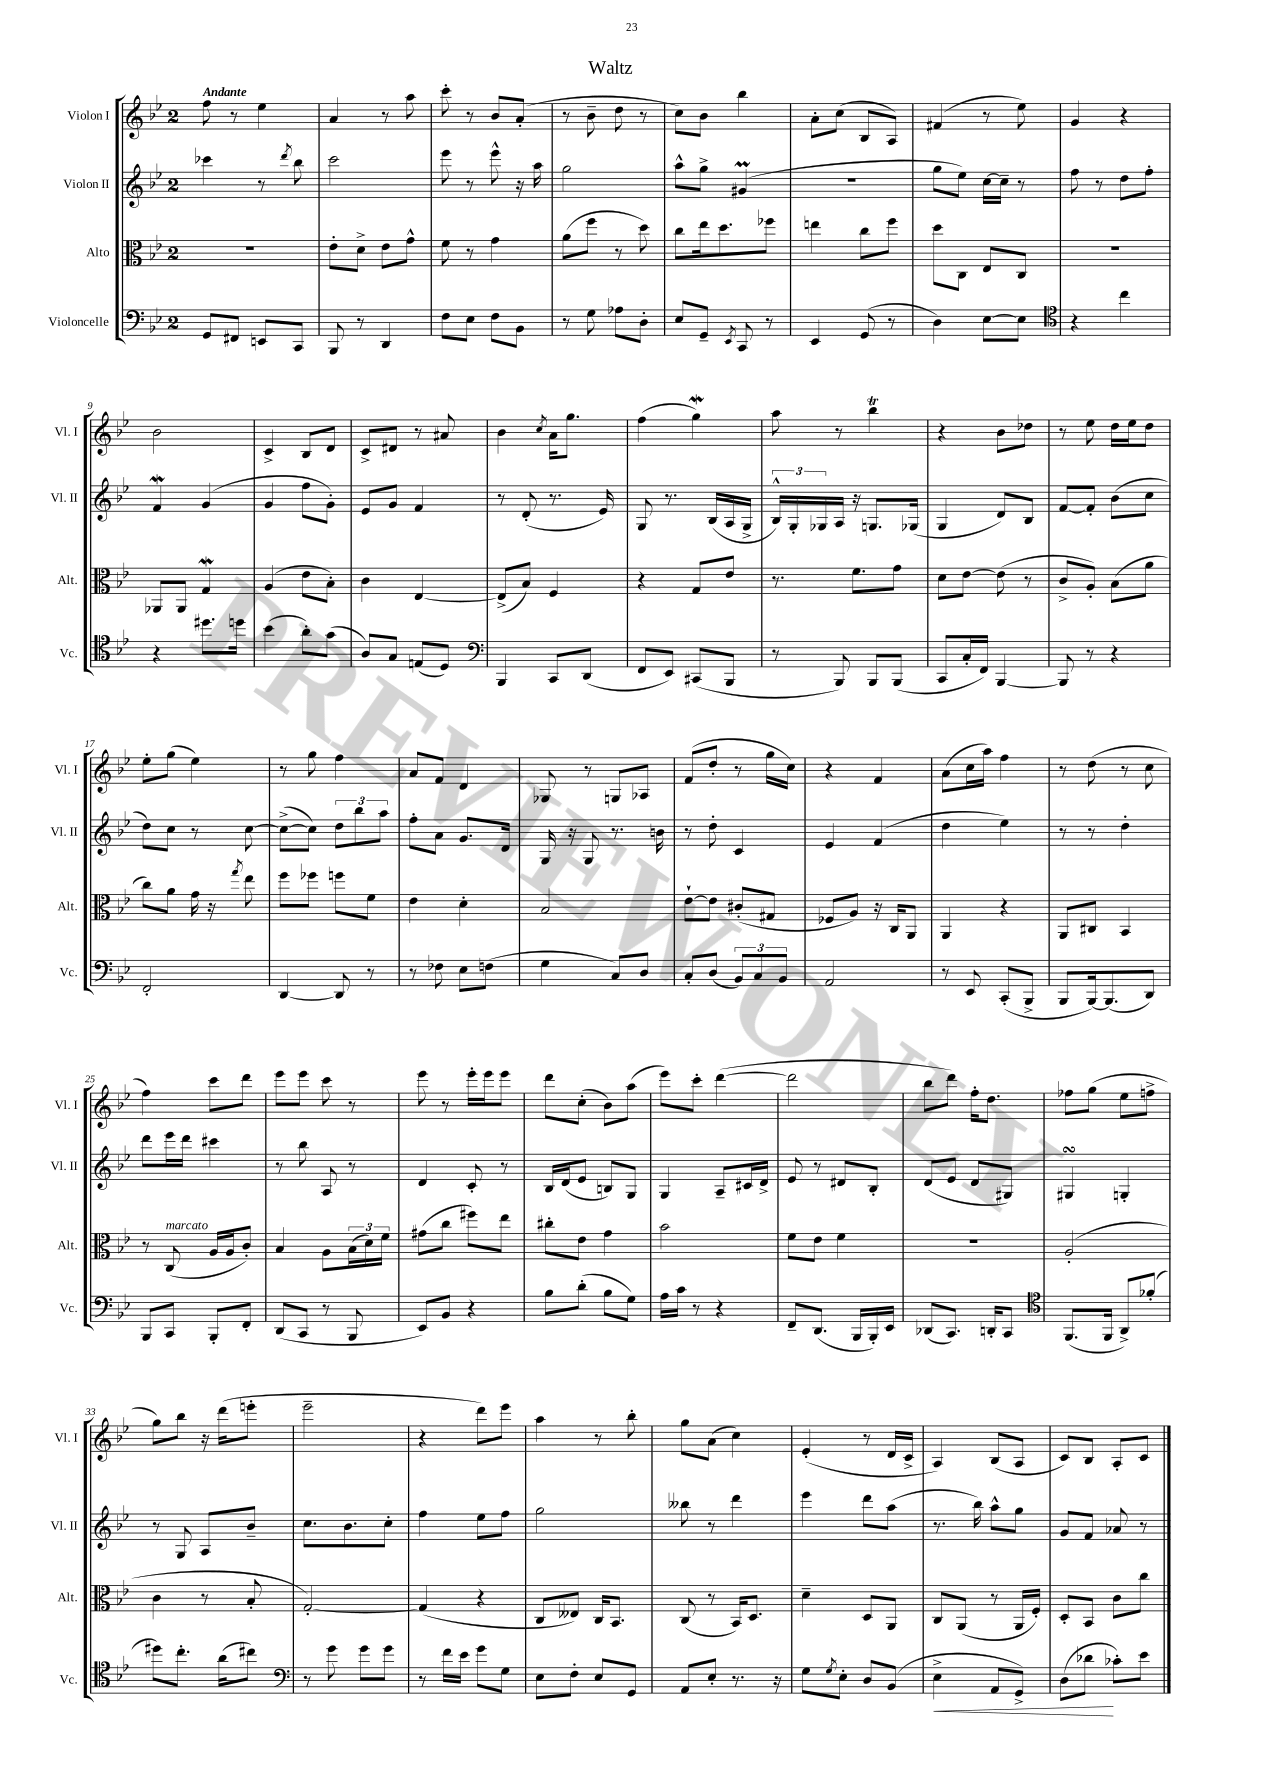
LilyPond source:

\header { title = "Waltz" }
<<
\new StaffGroup <<
\new Staff = "s0" \with { instrumentName = "Violon I" shortInstrumentName = "Vl. I" } {
    \clef treble \key bes \major \once \override Staff.TimeSignature.style = #'single-digit \time 2/4 \tempo "Andante"
    f''8 r8 ees''4 |
    a'4 r8 a''8 |
    c'''8-. r8 bes'8 a'8-.( |
    r8 bes'8-- d''8 r8 |
    c''8) bes'8 bes''4 |
    a'8-. c''8( bes8 a8) |
    fis'4( r8 ees''8) |
    g'4 r4 |
    bes'2 |
    c'4-> bes8 d'8 |
    c'8-> dis'8 r8 ais'8 |
    bes'4 \acciaccatura { c''8 } a'16 g''8. |
    f''4( g''4\mordent) |
    a''8 r8 bes''4\trill |
    r4 bes'8 des''8 |
    r8 ees''8 d''16 ees''16 d''8 |
    ees''8-. g''8( ees''4) |
    r8 g''8 f''4 |
    a'8 f'8 d'4 |
    ges8 r8 g8 aes8 |
    f'8( d''8-. r8 g''16 c''16) |
    r4 f'4 |
    a'8( c''16 a''16) f''4 |
    r8 d''8( r8 c''8 |
    f''4) c'''8 d'''8 |
    ees'''8 ees'''8 c'''8 r8 |
    ees'''8 r8 ees'''16-. ees'''16 ees'''8 |
    d'''8 c''8-.( bes'8) a''8( |
    ees'''8) c'''8-. d'''4~( |
    d'''2 |
    bes''8 d'''8) f''16-. d''8. |
    fes''8 g''8( ees''8 f''8-> |
    g''8) bes''8 r16 d'''16( e'''8-. |
    ees'''2-- |
    r4 d'''8) ees'''8 |
    a''4 r8 bes''8-. |
    g''8 a'8( c''4) |
    ees'4-.( r8 d'16 c'16-> |
    a4) bes8( a8 |
    c'8) bes8 a8-. c'8 \bar "|." |
}
\new Staff = "s1" \with { instrumentName = "Violon II" shortInstrumentName = "Vl. II" } {
    \clef treble \key bes \major \once \override Staff.TimeSignature.style = #'single-digit \time 2/4
    ces'''4 r8 \acciaccatura { d'''8 } bes''8 |
    c'''2 |
    ees'''8 r8 ees'''8-^ r16 a''16 |
    g''2 |
    a''8-^ g''8-> gis'4\prall( |
    r2 |
    g''8 ees''8) c''16~ c''16-- r8 |
    f''8 r8 d''8 f''8-. |
    f'4\mordent g'4( |
    g'4 f''8 g'8-.) |
    ees'8 g'8 f'4 |
    r8 d'8-.( r8. ees'16) |
    g8 r8. bes16( a16 g16-> |
    \tuplet 3/2 { bes16-^) g16-. ges16 } a16 r16 g8. ges16( |
    g4 d'8) bes8 |
    f'8~ f'8-. bes'8( c''8 |
    d''8) c''8 r8 c''8~ |
    c''8~->( c''8) \tuplet 3/2 { d''8 bes''8 a''8 } |
    f''8-. a'8 g'8. d'16 |
    g16 r16 g8 r8. b'16 |
    r8 d''8-. c'4 |
    ees'4 f'4( |
    d''4 ees''4) |
    r8 r8 d''4-. |
    d'''8 ees'''16 d'''16 cis'''4 |
    r8 bes''8 a8 r8 |
    d'4 c'8-. r8 |
    bes16 d'16( ees'8 b8) g8 |
    g4 a8-- cis'16 d'16-> |
    ees'8 r8 dis'8 bes8-. |
    d'8( ees'8 d'8 gis8) |
    gis4\turn g4-. |
    r8 g8 a8 bes'8-- |
    c''8. bes'8. c''8-. |
    f''4 ees''8 f''8 |
    g''2 |
    beses''8 r8 d'''4 |
    ees'''4 d'''8 a''8( |
    r8. bes''16) a''8-^ g''8 |
    g'8 f'8 aes'8 r8 \bar "|." |
}
\new Staff = "s2" \with { instrumentName = "Alto" shortInstrumentName = "Alt." } {
    \clef alto \key bes \major \once \override Staff.TimeSignature.style = #'single-digit \time 2/4
    r2 |
    ees'8-. d'8-> ees'8 g'8-^ |
    f'8 r8 g'4 |
    a'8( f''8 r8 d''8) |
    c''8 ees''16 d''8. fes''8 |
    e''4 c''8 f''8 |
    d''8 c8 ees8 c8 |
    R2 |
    aes,8 aes,8 g4\mordent |
    a4( ees'8 bes8-.) |
    c'4 ees4~ |
    ees8->( bes8) f4 |
    r4 g8 ees'8 |
    r8. f'8. g'8 |
    d'8 ees'8~ ees'8( r8 |
    c'8-> a8-.) bes8( a'8 |
    c''8) a'8 g'16 r16 \acciaccatura { g''8 } ees''8 |
    f''8 fes''8 f''8 f'8 |
    ees'4 d'4-. |
    bes2 |
    ees'8~-! ees'8 cis'8-.( gis8 |
    fes8 a8) r16 c16 a,8 |
    a,4 r4 |
    a,8 cis8 bes,4 |
    r8 c8^\markup { \italic "marcato" }( a16 a16 c'8-.) |
    bes4 a8 \tuplet 3/2 { bes16( d'16) f'16 } |
    gis'8( c''8 fis''8) ees''8 |
    cis''8-. ees'8 g'4 |
    bes'2 |
    f'8 ees'8 f'4 |
    R2 |
    a2-.( |
    c'4 r8 bes8-. |
    g2~-.) |
    g4( r4 |
    c8 eeses8) c16 bes,8. |
    c8( r8 bes,16) d8. |
    d'4-- d8 a,8 |
    c8 a,8( r8 a,16 f16-.) |
    d8-. bes,8 c'8 c''8 \bar "|." |
}
\new Staff = "s3" \with { instrumentName = "Violoncelle" shortInstrumentName = "Vc." } {
    \clef bass \key bes \major \once \override Staff.TimeSignature.style = #'single-digit \time 2/4
    g,8 fis,8 e,8 c,8 |
    bes,,8 r8 d,4 |
    f8 ees8 f8 bes,8 |
    r8 g8 aes8 d8-. |
    ees8 g,8-- \acciaccatura { ees,8 } c,8 r8 |
    ees,4 g,8( r8 |
    d4) ees8~ ees8 |
    \clef tenor r4 c''4 |
    r4 dis''8. d''16 |
    bes'4( a'8-.) g'8( |
    a8) g8 e8( d8) |
    \clef bass bes,,4 c,8 d,8( |
    f,8 ees,8) cis,8( bes,,8 |
    r8 bes,,8) bes,,8 bes,,8( |
    c,8 c16-. f,16) bes,,4~ |
    bes,,8 r8 r4 |
    f,2-. |
    d,4~ d,8 r8 |
    r8 fes8 ees8 f8( |
    g4 c8) d8 |
    c8-. d8( \tuplet 3/2 { bes,8) c8 bes,8 } |
    a,2 |
    r8 ees,8 c,8-.( bes,,8-> |
    bes,,8 bes,,16~) bes,,8.( d,8) |
    bes,,8 c,8 bes,,8-. f,8-. |
    d,8( c,8 r8 bes,,8 |
    ees,8) bes,8 r4 |
    bes8 d'8-.( bes8 g8) |
    a16 c'16 r8 r4 |
    f,8-- d,8.( bes,,16 bes,,16-.) ees,16 |
    des,8( c,8.) d,16-. c,8 |
    \clef tenor f,8.( f,16 a,8->) fes'8-.( |
    dis''8) c''8.-. a'16( cis''8) |
    \clef bass r8 g'8 g'8 g'8 |
    r8 f'16 ees'16 g'8 g8 |
    ees8 f8-. ees8 g,8 |
    a,8 ees8-. r8. r16 |
    g8 \acciaccatura { g8 } ees8-. d8 bes,8( |
    ees4->\< a,8 g,8->) |
    d8( des'8\! ces'8-.) ees'8 \bar "|." |
}
>>
>>
